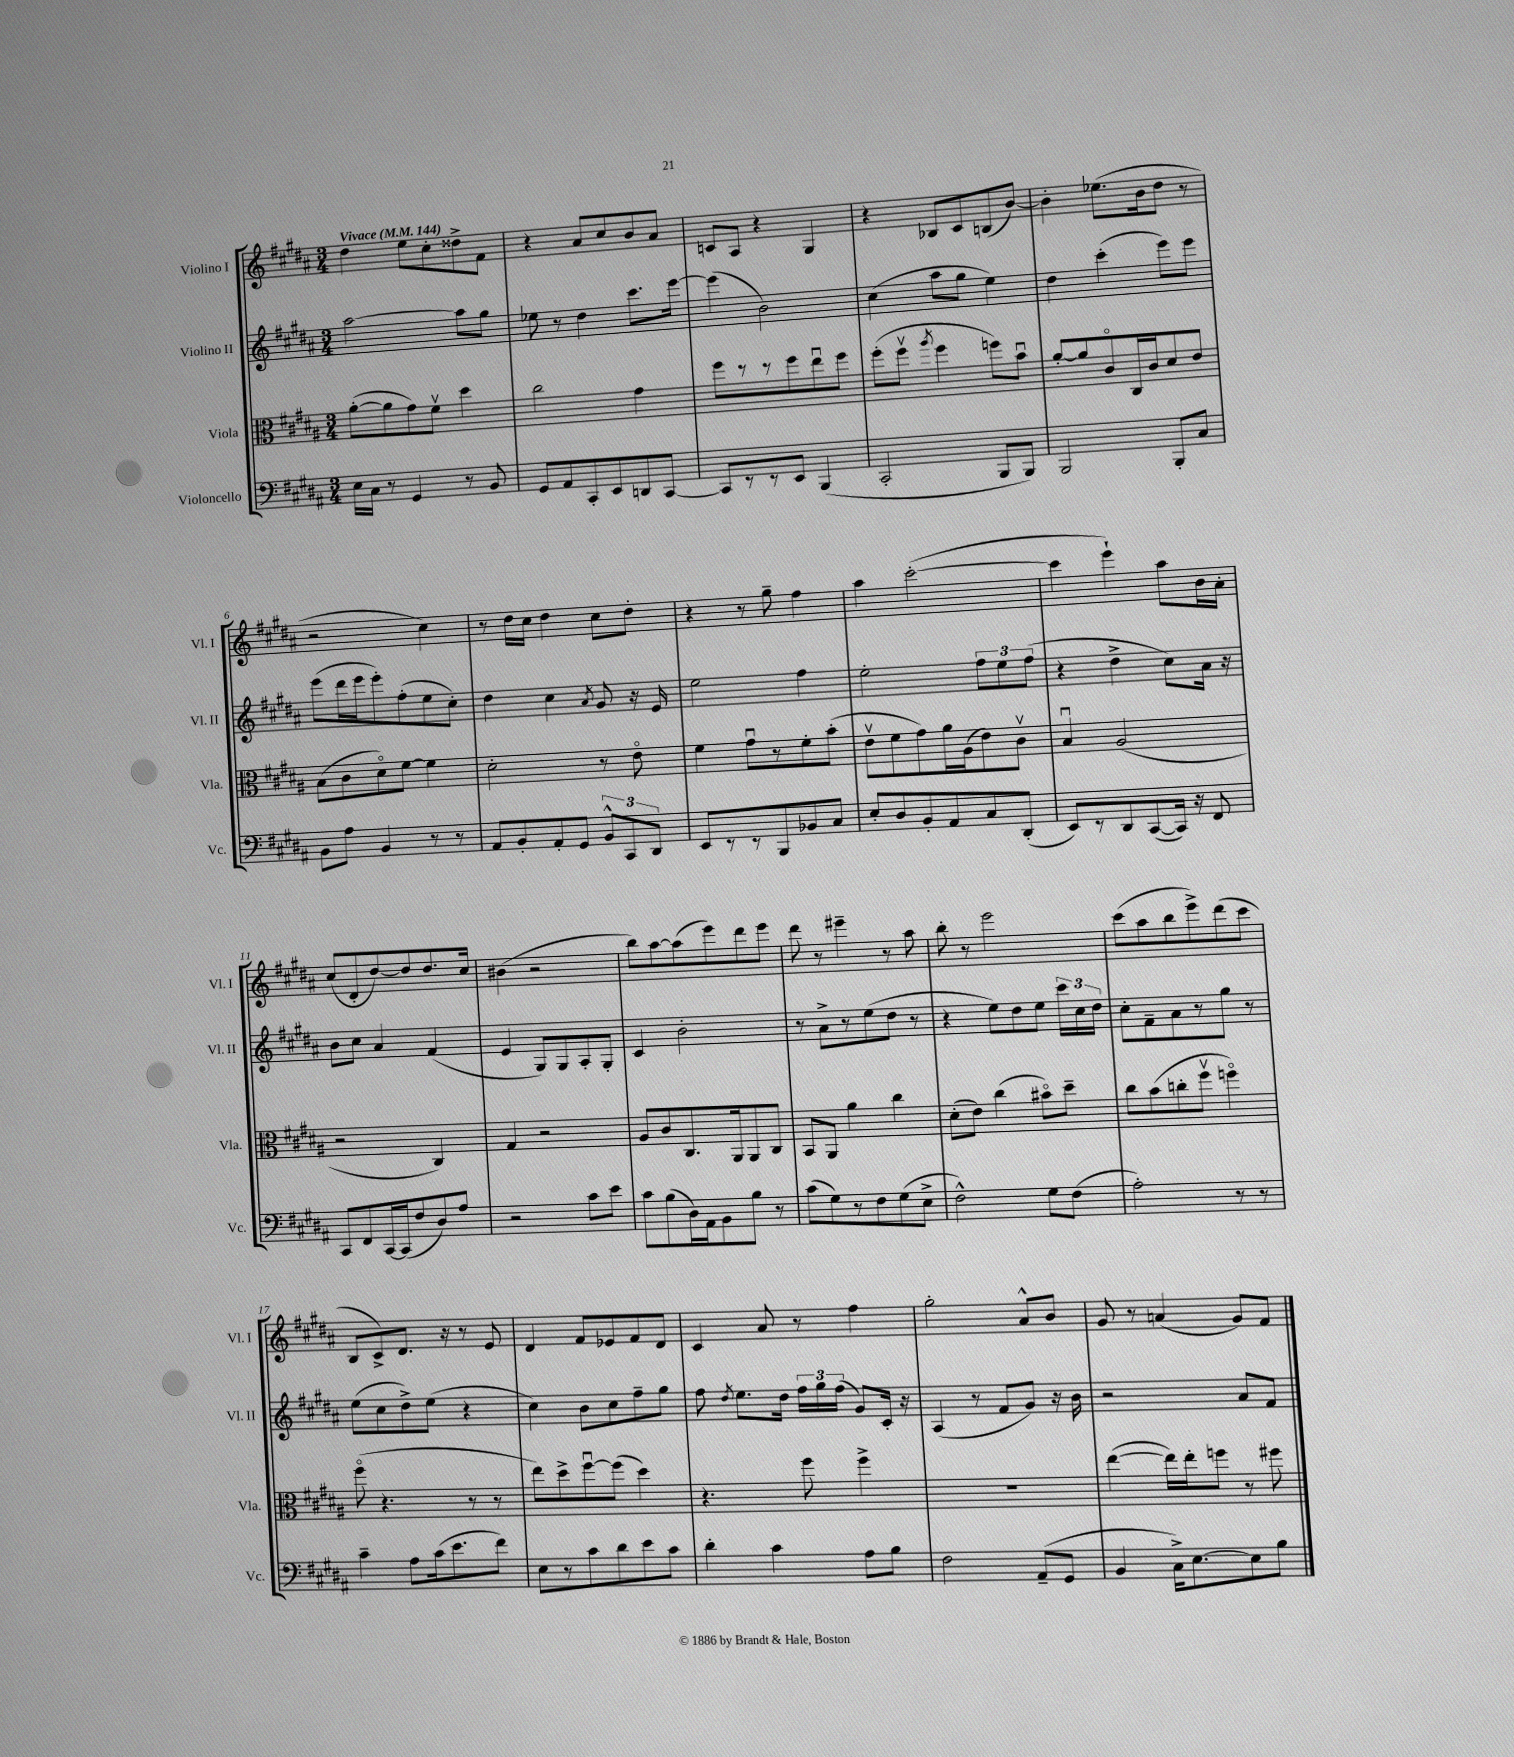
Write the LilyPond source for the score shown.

<<
\new StaffGroup <<
\new Staff = "s0" \with { instrumentName = "Violino I" shortInstrumentName = "Vl. I" } {
    \clef treble \key b \major \numericTimeSignature \time 3/4 \tempo "Vivace" 4 = 144
    \autoBeamOff dis''4 e''8[ cis''8-. disis''8-> fis'8] |
    r4 ais'8[ cis''8 b'8 ais'8] |
    c'8[ ais8] r4 gis4 |
    r4 bes8[ cis'8 b8( b'8]~) |
    b'4-. ees''8.[( b'16 dis''8] r8 |
    r2 cis''4) |
    r8 dis''16[ cis''16] dis''4 cis''8[ dis''8]-. |
    r4 r8 gis''8-- fis''4 |
    ais''4 cis'''2~-.( |
    cis'''4 e'''4-!) ais''8[ b'16 ais'16]-. |
    cis''8[( dis'8-. dis''8~) dis''8 dis''8. cis''16] |
    bis'4( r2 |
    b''8[) ais''8~ ais''8( e'''8) dis'''8 e'''8] |
    dis'''8 r8 eis'''4-- r8 ais''8 |
    b''8-. r8 e'''2 |
    cis'''8[( ais''8 b''8 e'''8->) dis'''8( cis'''8] |
    b8[ cis'8->) dis'8.] r16 r8 e'8 |
    dis'4 fis'8[ ees'8 fis'8 dis'8] |
    cis'4 ais'8 r8 fis''4 |
    gis''2-. ais'8[-^ b'8] |
    gis'8 r8 a'4( gis'8[) fis'8] \bar "|." |
}
\new Staff = "s1" \with { instrumentName = "Violino II" shortInstrumentName = "Vl. II" } {
    \clef treble \key b \major \numericTimeSignature \time 3/4
    \autoBeamOff ais''2~ ais''8[ gis''8] |
    ees''8 r8 dis''4 cis'''8.[ e'''16]~ |
    e'''4( b'2) |
    cis''4( ais''8[ gis''8] e''4) |
    dis''4 cis'''4-.( e'''8[) e'''8] |
    e'''8[( dis'''16 e'''16 e'''8-.) fis''8-.( e''8 cis''8]-.) |
    dis''4 cis''4 \acciaccatura { ais'8 } gis'8 r16 e'16 |
    e''2 fis''4 |
    e''2-. \tuplet 3/2 { fis''8[ e''8 fis''8]( } |
    r4 dis''4-> cis''8[) ais'16] r16 |
    b'8[ cis''8] ais'4 fis'4( |
    e'4 gis8[) gis8 ais8-. gis8]-. |
    cis'4 b'2-. |
    r8 ais'8[-> r8 e''8( dis''8] r8 |
    r4 e''8[) dis''8 e''8] \tuplet 3/2 { cis'''16[ cis''16 dis''16] } |
    cis''8[-. fis'8-- ais'8 r8 gis''8] r8 |
    e''8[( cis''8 dis''8->) e''8]( r4 |
    cis''4) b'8[ cis''8 fis''8-- gis''8] |
    fis''8 \acciaccatura { dis''8 } e''8.[ dis''16] \tuplet 3/2 { fis''16[ gis''16 fis''16]( } gis'8[) cis'16]-. r16 |
    ais4( r8 fis'8[ gis'8]) r16 b'16 |
    r2 ais'8[ fis'8] \bar "|." |
}
\new Staff = "s2" \with { instrumentName = "Viola" shortInstrumentName = "Vla." } {
    \clef alto \key b \major \numericTimeSignature \time 3/4
    \autoBeamOff ais'8[~-.( ais'8 gis'8) fis'8]\upbow dis''4 |
    cis''2 gis'4 |
    fis''8[ r8 r8 fis''8 e''8\downbow fis''8] |
    fis''8[-.( fis''8]\upbow \acciaccatura { ais''8 } fis''4 f''8[) b'8]\downbow |
    ais'8[~-. ais'8 cis'8\flageolet cis16 cis'16 dis'8 e'8] |
    b8[( cis'8 dis'8\flageolet) fis'8]~ fis'4 |
    dis'2-. r8 e'8\flageolet |
    fis'4 gis'8[\downbow r8 fis'8-. b'8]-.( |
    e'8[\upbow fis'8 gis'8) ais'16 ais16( e'8) cis'8]\upbow |
    b4\downbow ais2( |
    r2 cis4) |
    gis4 r2 |
    ais8[ cis'8 cis8. ais,16 ais,8 cis8] |
    b,8[ ais,8] ais'4 cis''4 |
    dis'8[-.( e'8]) cis''4( bis'8[\flageolet) dis''8]-- |
    cis''8[ b'8( c''8-. fis''8]\upbow f''4\flageolet) |
    fis''8\flageolet( r4. r8 r8 |
    e''8[) dis''8-> fis''8~\downbow fis''8]( dis''4) |
    r4. fis''8 fis''4-> |
    R2. |
    e''4~( e''16[) e''16-. f''8] r8 fis''8 \bar "|." |
}
\new Staff = "s3" \with { instrumentName = "Violoncello" shortInstrumentName = "Vc." } {
    \clef bass \key b \major \numericTimeSignature \time 3/4
    \autoBeamOff e16[ cis16] r8 gis,4 r8 b,8 |
    gis,8[ ais,8 cis,8-. e,8 d,8 cis,8]~ |
    cis,8[ r8 r8 e,8] b,,4( |
    cis,2-. b,,8[ b,,8]) |
    b,,2 b,,8[-. cis8] |
    b,8[ ais8] b,4 r8 r8 |
    ais,8[ b,8-. ais,8-. gis,8] \tuplet 3/2 { b,8[-^ cis,8 dis,8] } |
    e,8[ r8 r8 b,,8 bes,8 cis8] |
    e8[-. dis8 b,8-. ais,8 cis8 dis,8]-.( |
    e,8[) r8 dis,8 cis,8~( cis,16]) r16 fis,8 |
    cis,8[ fis,8 cis,16~ cis,16( fis8 dis8) ais8] |
    r2 cis'8[ e'8] |
    cis'8[ b8( dis16) ais,16 b,8 b8] r8 |
    cis'8[( gis8) r8 fis8 gis8( e8]-> |
    fis2-^) gis8[ fis8]( |
    ais2-.) r8 r8 |
    cis'4-- ais8[ cis'16( e'8. fis'8]) |
    e8[ r8 cis'8 dis'8 e'8 cis'8] |
    dis'4-. cis'4 ais8[ b8] |
    fis2 ais,8[--( gis,8] |
    b,4 cis16[->) e8.~ e8 b8] \bar "|." |
}
>>
>>
